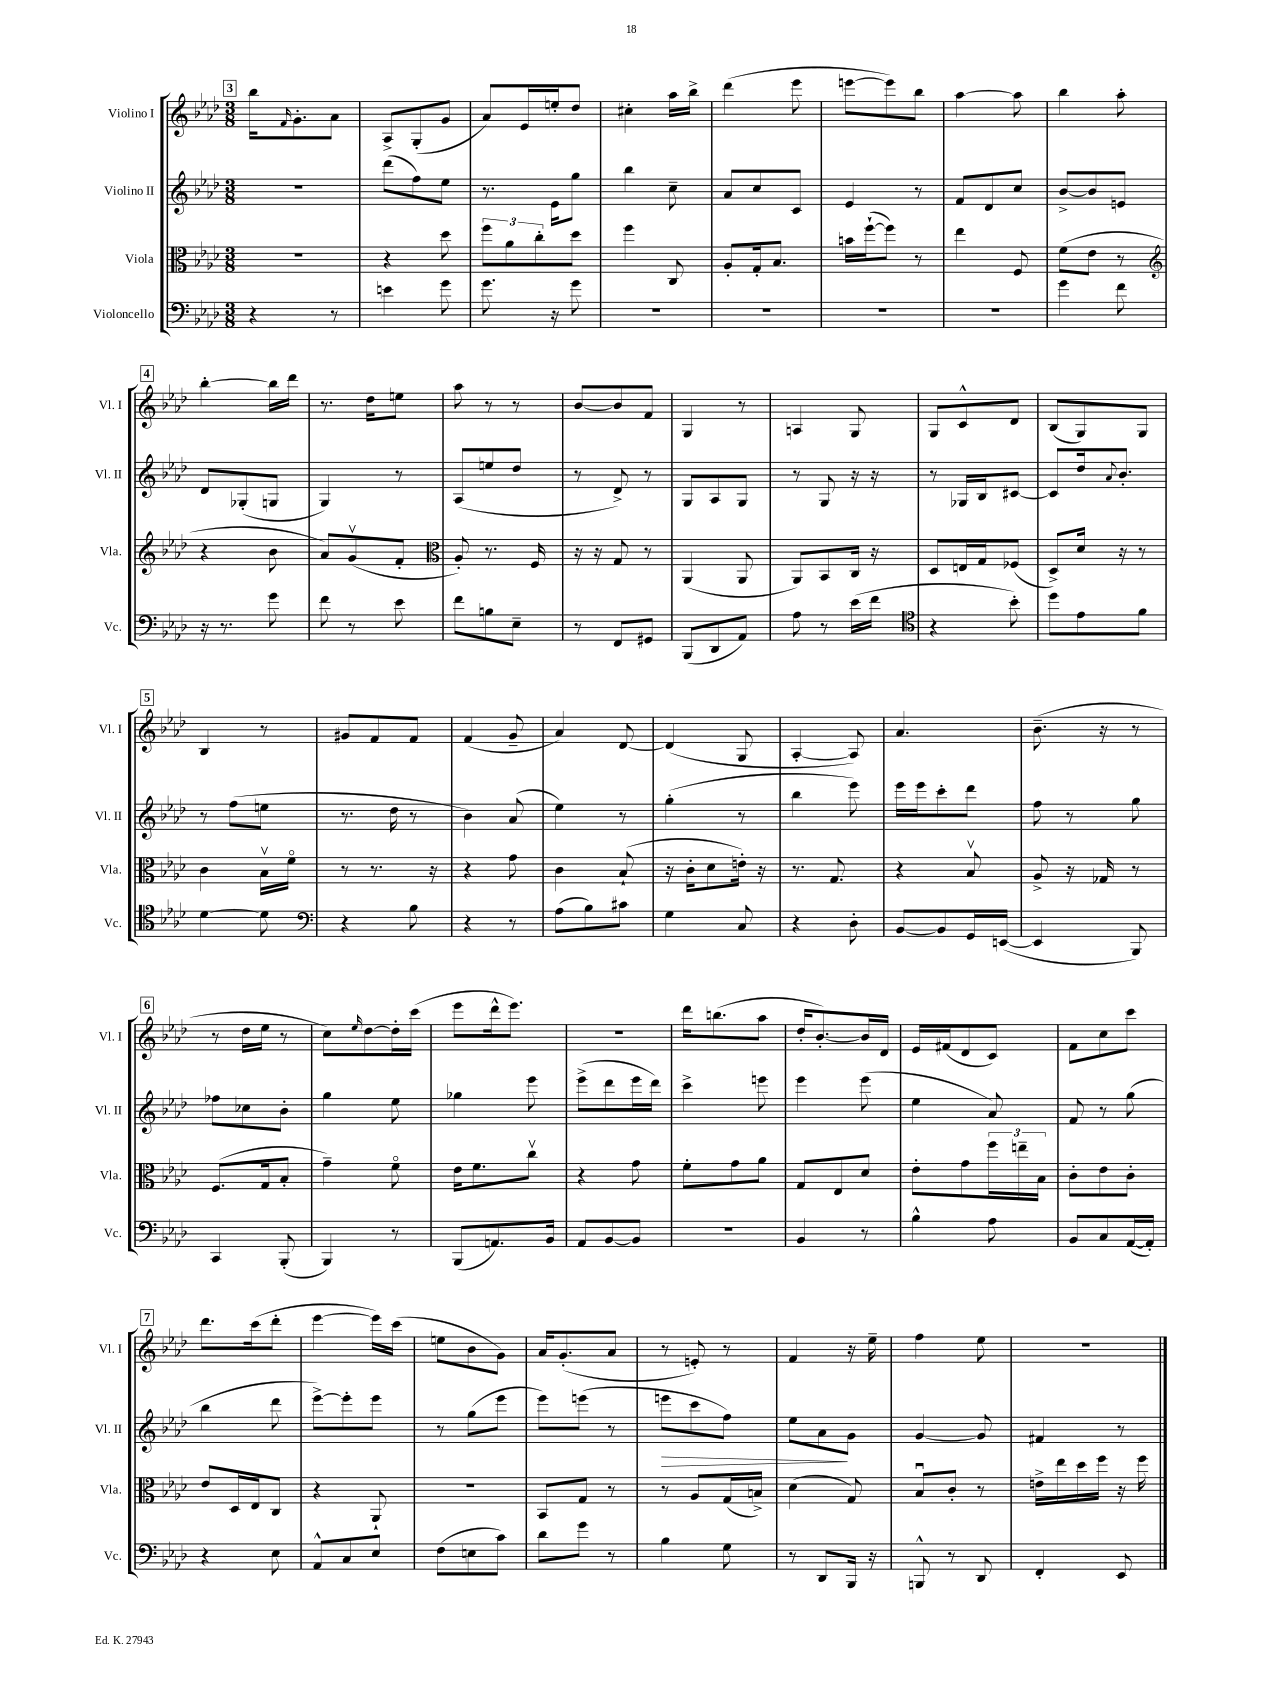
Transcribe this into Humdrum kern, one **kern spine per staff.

**kern	**kern	**kern	**kern
*staff4	*staff3	*staff2	*staff1
*clefF4	*clefC3	*clefG2	*clefG2
*k[b-e-a-d-]	*k[b-e-a-d-]	*k[b-e-a-d-]	*k[b-e-a-d-]
*M3/8	*M3/8	*M3/8	*M3/8
4r	4.r	4.r	16bb-\LK
.	.	.	16qqf/
.	.	.	8.g'\
8r	.	.	8a-\J
=	=	=	=
4e\	4r	(8ddd-\L	8A-^/L
.	.	8ff\)	(8G'/
8g\	8dd-\	8ee-\J	8g/J
=	=	=	=
8.g\	12ff\L	8.r	8a-/L)
.	12a-\	.	.
.	.	.	16e-/L
.	12cc'\	.	.
16r	.	16e-\LK	16ee'/J
8g\	8dd-\J	8gg\J	8dd-/J
=	=	=	=
4.r	4ff\	4bb-\	4cc#'\
.	8C/	8cc~\	16aa-\LL
.	.	.	16bb-^\JJ
=	=	=	=
4.r	8A-'/L	8a-/L	(4ddd-\
.	16G'/k	8cc/	.
.	8.B-/J	.	.
.	.	8c/J	8eee-\
=	=	=	=
4.r	16b\LL	4e-/	[8eee\L
.	([16ff`\J	.	.
.	8ff\]J)	.	8eee\])
.	8r	8r	8bb-\J
=	=	=	=
4.r	4ee-\	8f/L	[4aa-\
.	.	8d-/	.
.	8F/	8cc/J	8aa-\]
=	=	=	=
4g\	(8f\L	[8b-^/L	4bb-\
.	8e-\J	8b-/]	.
8f\	8r	8e/J	8aa-'\
=	=	=	=
*	*clefG2	*	*
16r	4r	8d-/L	[4bb-'\
8.r	.	.	.
.	.	(8G-'/	.
8g\	8b-\	8G/J	16bb-\]LL
.	.	.	16ddd-\JJ
=	=	=	=
8f\	8a-/L)	4G/)	8.r
8r	(8gv/	.	.
.	.	.	16dd-\LK
8e-\	8f'/J	8r	8ee\J
=	=	=	=
*	*clefC3	*	*
8f\L	8A-'/)	(8A-/L	8aa-\
8B\	8.r	8ee/	8r
8E-~\J	.	8dd-/J	8r
.	16F/	.	.
=	=	=	=
8r	16r	8r	[8b-/L
.	16r	.	.
8FF/L	8G/	8d-^/)	8b-/]
8GG#/J	8r	8r	8f/J
=	=	=	=
(8BBB-/L	(4AA-/	8G/L	4G/
8DD-/	.	8A-/	.
8AA-/J)	8AA-/	8G/J	8r
=	=	=	=
8A-\	8AA-/L)	8r	4A/
8r	8BB-/	8G/	.
(16e-\LL	16C/Jk	16r	8G/
16f\JJ	16r	16r	.
=	=	=	=
*clefC4	*	*	*
4r	8D-/L	8r	8G/L
.	16E/L	16G-/LL	8c^^/
.	16G/J	16B-/J	.
8b-'\)	(8F-/J	[8c#/J	8d-/J
=	=	=	=
8dd-\L	8D-^/L)	8c#/]L	(8B-/L
8e-\	16d-/Jk	16dd-/k	8G/)
.	.	8qqa-/	.
.	16r	8.b-'/J	.
8f\J	8r	.	8G/J
=	=	=	=
[4d-\	4c\	8r	4B-/
.	.	(8ff\L	.
8d-\]	16B-v\LL	8ee\J	8r
.	16fo\JJ	.	.
=	=	=	=
*clefF4	*	*	*
4r	8r	8.r	8g#/L
.	8.r	.	8f/
.	.	16dd-\	.
8B-\	.	8r	8f/J
.	16r	.	.
=	=	=	=
4r	4r	4b-\)	(4f/
8r	8g\	(8a-/	8g~/
=	=	=	=
(8A-\L	4c\	4ee-\)	4a-/)
8B-\)	.	.	.
8c#\J	(8B-`/	8r	[8d-/
=	=	=	=
4G\	16r	(4gg'\	(4d-/]
.	16c'\LK	.	.
.	8d-\	.	.
8C/	16e'\Jk)	8r	8G/
.	16r	.	.
=	=	=	=
4r	8.r	4bb-\	[4A-'/
.	8.G/	.	.
8D-'\	.	8eee-\)	8A-/])
=	=	=	=
[8BB-/L	4r	16eee-\LL	4.a-/
.	.	16eee-\J	.
8BB-/]	.	8ccc'\	.
16GG/L	8B-v/	8ddd-\J	.
([16EE/JJ	.	.	.
=	=	=	=
4EE/]	8A-^/	8ff\	(8.b-~\
.	16r	8r	.
.	16G-/	.	16r
8BBB-/)	8r	8gg\	8r
=	=	=	=
4CC/	(8.F/L	8ff-\L	8r
.	.	8cc-\	16dd-\LL
.	16G/k	.	16ee-\JJ
(8BBB-'/	8B-'/J	8b-'\J	8r
=	=	=	=
4BBB-/)	4g~\)	4gg\	8cc\L)
.	.	.	16qqee-/
.	.	.	[8dd-\
8r	8fo\	8ee-\	16dd-'\]L
.	.	.	(16ccc\JJ
=	=	=	=
(8BBB-/L	16e-\LK	4gg-\	8eee-\L
.	8.f\	.	.
8.AA/)	.	.	16ddd-^^\k
.	.	.	8.eee-\J)
.	8ccv\J	8eee-\	.
16BB-/Jk	.	.	.
=	=	=	=
8AA-/L	4r	(8eee-^\L	4.r
[8BB-/	.	8ddd-\	.
8BB-/]J	8g\	16eee-\L	.
.	.	16ddd-\JJ)	.
=	=	=	=
4.r	8f'\L	4ccc^\	16ddd-\LK
.	.	.	(8.bb\
.	8g\	.	.
.	8a-\J	8eee\	8aa-\J
=	=	=	=
4BB-/	8G/L	4eee-\	16dd-'/LK
.	.	.	[8.b-'/)
.	8E-/	.	.
8r	8d-/J	(8eee-\	16b-/]L
.	.	.	16d-/JJ
=	=	=	=
4B-^^\	8e-'\L	4ee-\	16e-/LL
.	.	.	(16f#/J
.	8g\	.	8d-/
8A-\	24ff\L	8a-/)	8c/J)
.	24ee~\	.	.
.	24B-\JJ	.	.
=	=	=	=
8BB-/L	8c'\L	8f/	8f\L
8C/	8e-\	8r	8cc\
([16AA-/L	8c'\J	(8gg\	8ccc\J
16AA-'/]JJ)	.	.	.
=	=	=	=
4r	8e-/L	4bb-\	8.ddd-\L
.	16D-/L	.	.
.	16E-/J	.	(16ccc\k
8E-\	8C/J	8ddd-\	8ddd-'\J
=	=	=	=
8AA-^^/L	4r	[8eee-^\L)	[4eee-\
8C/	.	8eee-'\]	.
8E-/J	8AA-`/	8eee-\J	16eee-\]LL)
.	.	.	(16ccc\JJ
=	=	=	=
(8F\L	4.r	8r	8ee\L
8E\	.	(8gg\L	8b-\
8c\J)	.	8eee-\J	8g\J)
=	=	=	=
8d-\L	8BB-/L	8eee-\L)	16a-/LK
.	.	.	(8.g'/
8g\J	8G/J	(8eee\J	.
8r	8r	8r	8a-/J
=	=	=	=
4B-\	8r	8eee\L	8r
.	8A-/L	8ccc\	8e'/)
8G\	(16G/L	8ff\J)	8r
.	16B^/JJ)	.	.
=	=	=	=
8r	(4d-\	8ee-\L	4f/
8DD-/L	.	8a-\	.
16BBB-/Jk	8G/)	8g\J	16r
16r	.	.	16ee-~\
=	=	=	=
8BBB^^/	8B-u/L	[4g/	4ff\
8r	8c'/J	.	.
8DD-/	8r	8g/]	8ee-\
=	=	=	=
4FF'/	16e^\LL	4f#/	4.r
.	16ee-\	.	.
.	16dd-\	.	.
.	16ff\JJ	.	.
8EE-/	16r	8r	.
.	16ff\	.	.
==	==	==	==
*-	*-	*-	*-
